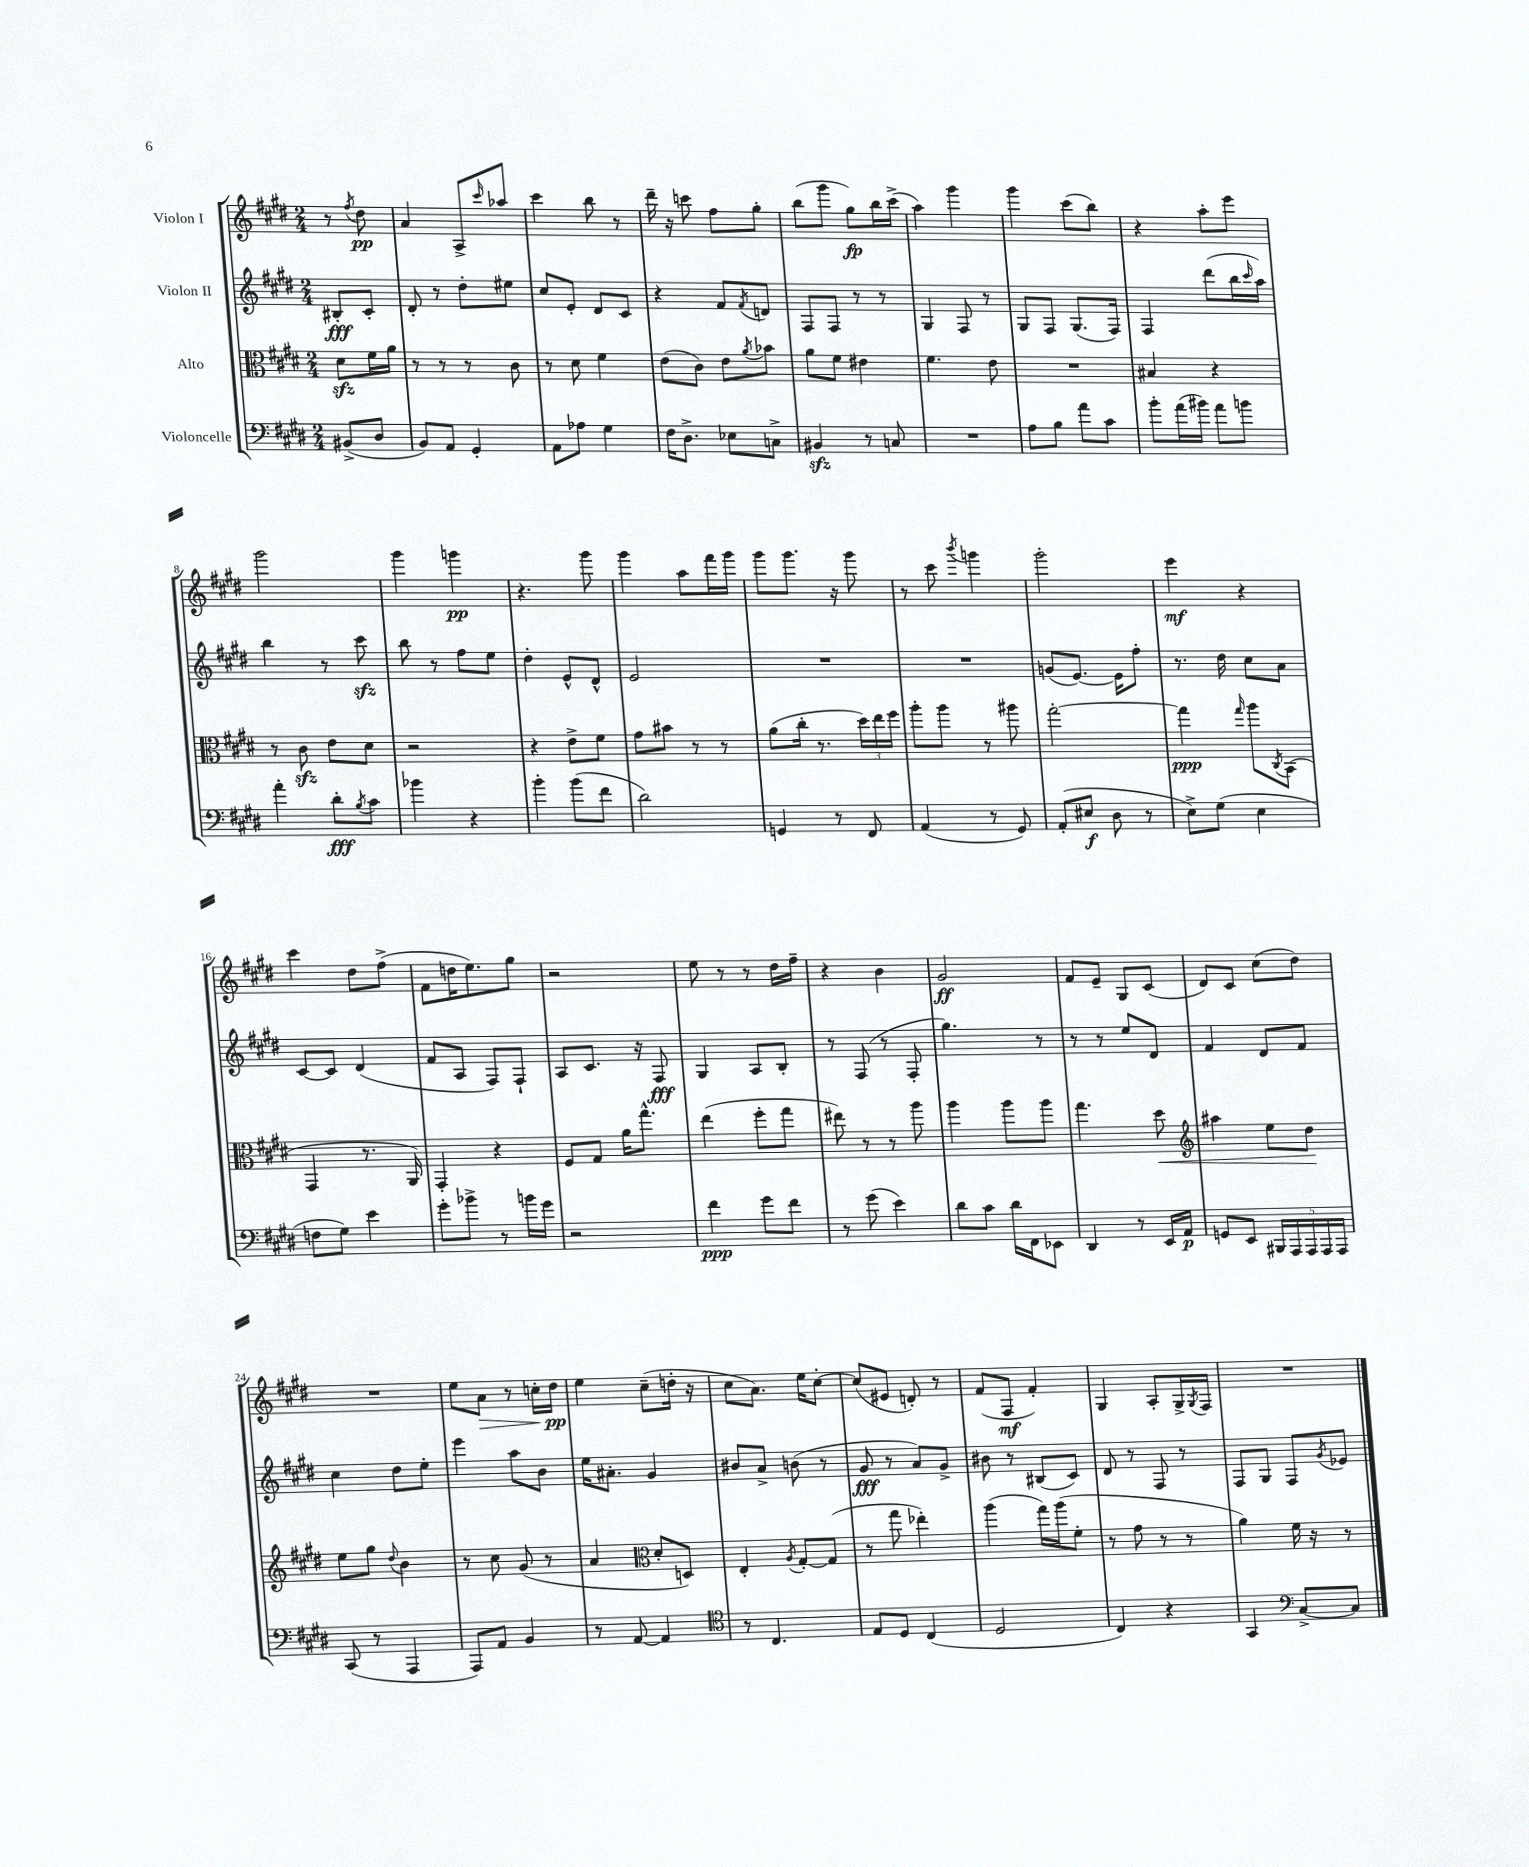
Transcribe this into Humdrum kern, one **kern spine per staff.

**kern	**kern	**kern	**kern
*staff4	*staff3	*staff2	*staff1
*clefF4	*clefC3	*clefG2	*clefG2
*k[f#c#g#d#]	*k[f#c#g#d#]	*k[f#c#g#d#]	*k[f#c#g#d#]
*M2/4	*M2/4	*M2/4	*M2/4
(8BB#^	8d#	8B#'	8r
.	.	.	8qff#
8D#	16f#	8c#'	8dd#
.	16a	.	.
=	=	=	=
8BB)	8r	8d#'	4a
8AA	8r	8r	.
4GG#'	8r	8dd#'	8A^
.	.	.	16qqccc#
.	8c#	8ee#	8aa-
=	=	=	=
8AA	8r	8cc#	4ccc#
8A-	8d#	8e'	.
4G#	4f#	8d#	8bb
.	.	8c#	8r
=	=	=	=
16F#	(8e	4r	16ddd#~
8.D#^	.	.	16r
.	8c#)	.	8ccc
8E-	8e	8f#	8ff#
.	8qa	8qf#	.
8C^	8b-	8d	8gg#'
=	=	=	=
4BB#	8a	8F#	(8bb
.	8f#	8F#	8ggg#
8r	4e#	8r	8gg#)
8C	.	8r	16bb
.	.	.	(16ccc#^
=	=	=	=
2r	4.f#	4G#	4aa)
.	.	8F#	4ggg#
.	8e	8r	.
=	=	=	=
8A	2r	8G#	4ggg#
8B	.	8F#	.
8a	.	(8.G#	(8ccc#
8c#	.	.	8bb)
.	.	16F#)	.
=	=	=	=
8b'	4B#	4F#	4r
(16a	.	.	.
16b#)	.	.	.
8a	4r	(8ddd#	8aa'
8b	.	16bb	8eee
.	.	16qqccc#	.
.	.	16aa)	.
=	=	=	=
4a'	8r	4bb	2ggg#
.	8c#	.	.
8d#'	8e	8r	.
8qB	.	.	.
8c#	8d#	8ccc#	.
=	=	=	=
4b-	2r	8bb	4ggg#
.	.	8r	.
4r	.	8ff#	4ggg
.	.	8ee	.
=	=	=	=
4b'	4r	4dd#'	4.r
(8b	8e^	8e^^	.
8f#	8f#	8d#^^	8ggg#
=	=	=	=
2d#)	8g#	2e	4ggg#
.	8b#	.	.
.	8r	.	8aa
.	8r	.	16fff#
.	.	.	16ggg#
=	=	=	=
4GG	(8a	2r	8ggg#
.	16cc#'	.	8.ggg#
.	8.r	.	.
8r	.	.	.
.	.	.	16r
8FF#	24dd#)	.	8ggg#
.	24ee	.	.
.	24ff#	.	.
=	=	=	=
(4AA	8aa'	2r	8r
.	8aa	.	8ccc#
.	.	.	8qbbb
8r	8r	.	4ggg
8GG#)	8aa#	.	.
=	=	=	=
(8AA'	[2gg#'	(8g	2ggg#'
8E#	.	[8.e)	.
8D#	.	.	.
.	.	16e]	.
8r	.	8ff#'	.
=	=	=	=
8E^)	4gg#]	8.r	4eee
(8G#	.	.	.
.	.	16dd#	.
.	16qqgg#	.	.
4E	8aa	8cc#	4r
.	8qC#	.	.
.	(8BB	8a	.
=	=	=	=
8F	4GG#	[8c#	4ccc#
8G#)	.	8c#]	.
4e	8.r	(4d#	8dd#
.	.	.	(8ff#^
.	16AA)	.	.
=	=	=	=
8g#'	4GG#'	8f#	8f#
8b-^	.	8A	16dd
.	.	.	8.ee)
8r	4r	8F#)	.
16b	.	8F#`	8gg#
16g#	.	.	.
=	=	=	=
2r	8F#	8A	2r
.	8G#	8.c#	.
.	16a	.	.
.	8.gg#^^	16r	.
.	.	8F#	.
=	=	=	=
4f#	(4ee	4G#	8ee
.	.	.	8r
8g#	8ff#'	8A	8r
8f#	8gg#	8B'	16dd#
.	.	.	16ff#~
=	=	=	=
8r	8ee#)	8r	4r
(8g#	8r	(8F#	.
4e)	8r	8r	4b
.	8aa	8F#'	.
=	=	=	=
8d#	4aa	4.gg#)	2g#
8c#	.	.	.
16d#	8aa	.	.
16FF#	.	.	.
8EE-	8aa	8r	.
=	=	=	=
4DD#	4.gg#	8r	8f#
.	.	8r	8e~
8r	.	8ee	8G#
16EE	8dd#	8d#	(8c#
16AA	.	.	.
=	=	=	=
*	*clefG2	*	*
8GG	4aa#	4f#	8d#)
8EE	.	.	8c#
20BBB#	8ee	8d#	(8cc#
20AAA	.	.	.
20AAA	.	.	.
.	8dd#	8f#	8dd#)
20AAA	.	.	.
20AAA	.	.	.
=	=	=	=
(8CC#	8ee	4cc#	2r
8r	8gg#	.	.
.	8qqdd#	.	.
4AAA	4b	8dd#	.
.	.	8ee'	.
=	=	=	=
8AAA)	8r	4eee	8ee
8AA	8cc#	.	8a
4BB	(8g#	8aa	8r
.	8r	8b	16cc'
.	.	.	16dd#
=	=	=	=
8r	4a	16ee	4ee
.	.	8.a#'	.
[8AA	.	.	.
*	*clefC3	*	*
4AA]	8d#'	4g#	(8cc#~
.	8D)	.	16dd'
.	.	.	16r
=	=	=	=
*clefC4	*	*	*
8r	4E'	8b#	8cc#
4.C#	.	8a^	8.a)
.	8qA	.	.
.	[8G#'	(8b	.
.	.	.	16ee
.	(8G#]	8r	[8cc#'
=	=	=	=
8E	8r	8g#	(8cc#]
8D#	8gg#	8r	8e#
(4C#	4ee-')	8a)	8d')
.	.	8g#^	8r
=	=	=	=
2D#	(4aa	8b#	(8f#
.	.	8r	8F#
.	16gg#)	(8B#	4f#')
.	(16aa	.	.
.	8f#'	8c#)	.
=	=	=	=
4C#)	8r	8d#	4G#
.	8g#	8r	.
4r	8r	8F#	8A'
.	8r	8r	16G#^
.	.	.	8qG#
.	.	.	16F#
=	=	=	=
4GG#	4a)	8F#	2r
.	.	8G#	.
*clefF4	*	*	*
[8C#^	16f#	8F#	.
.	16r	.	.
.	.	8qg#	.
8C#]	8r	8e-	.
==	==	==	==
*-	*-	*-	*-
